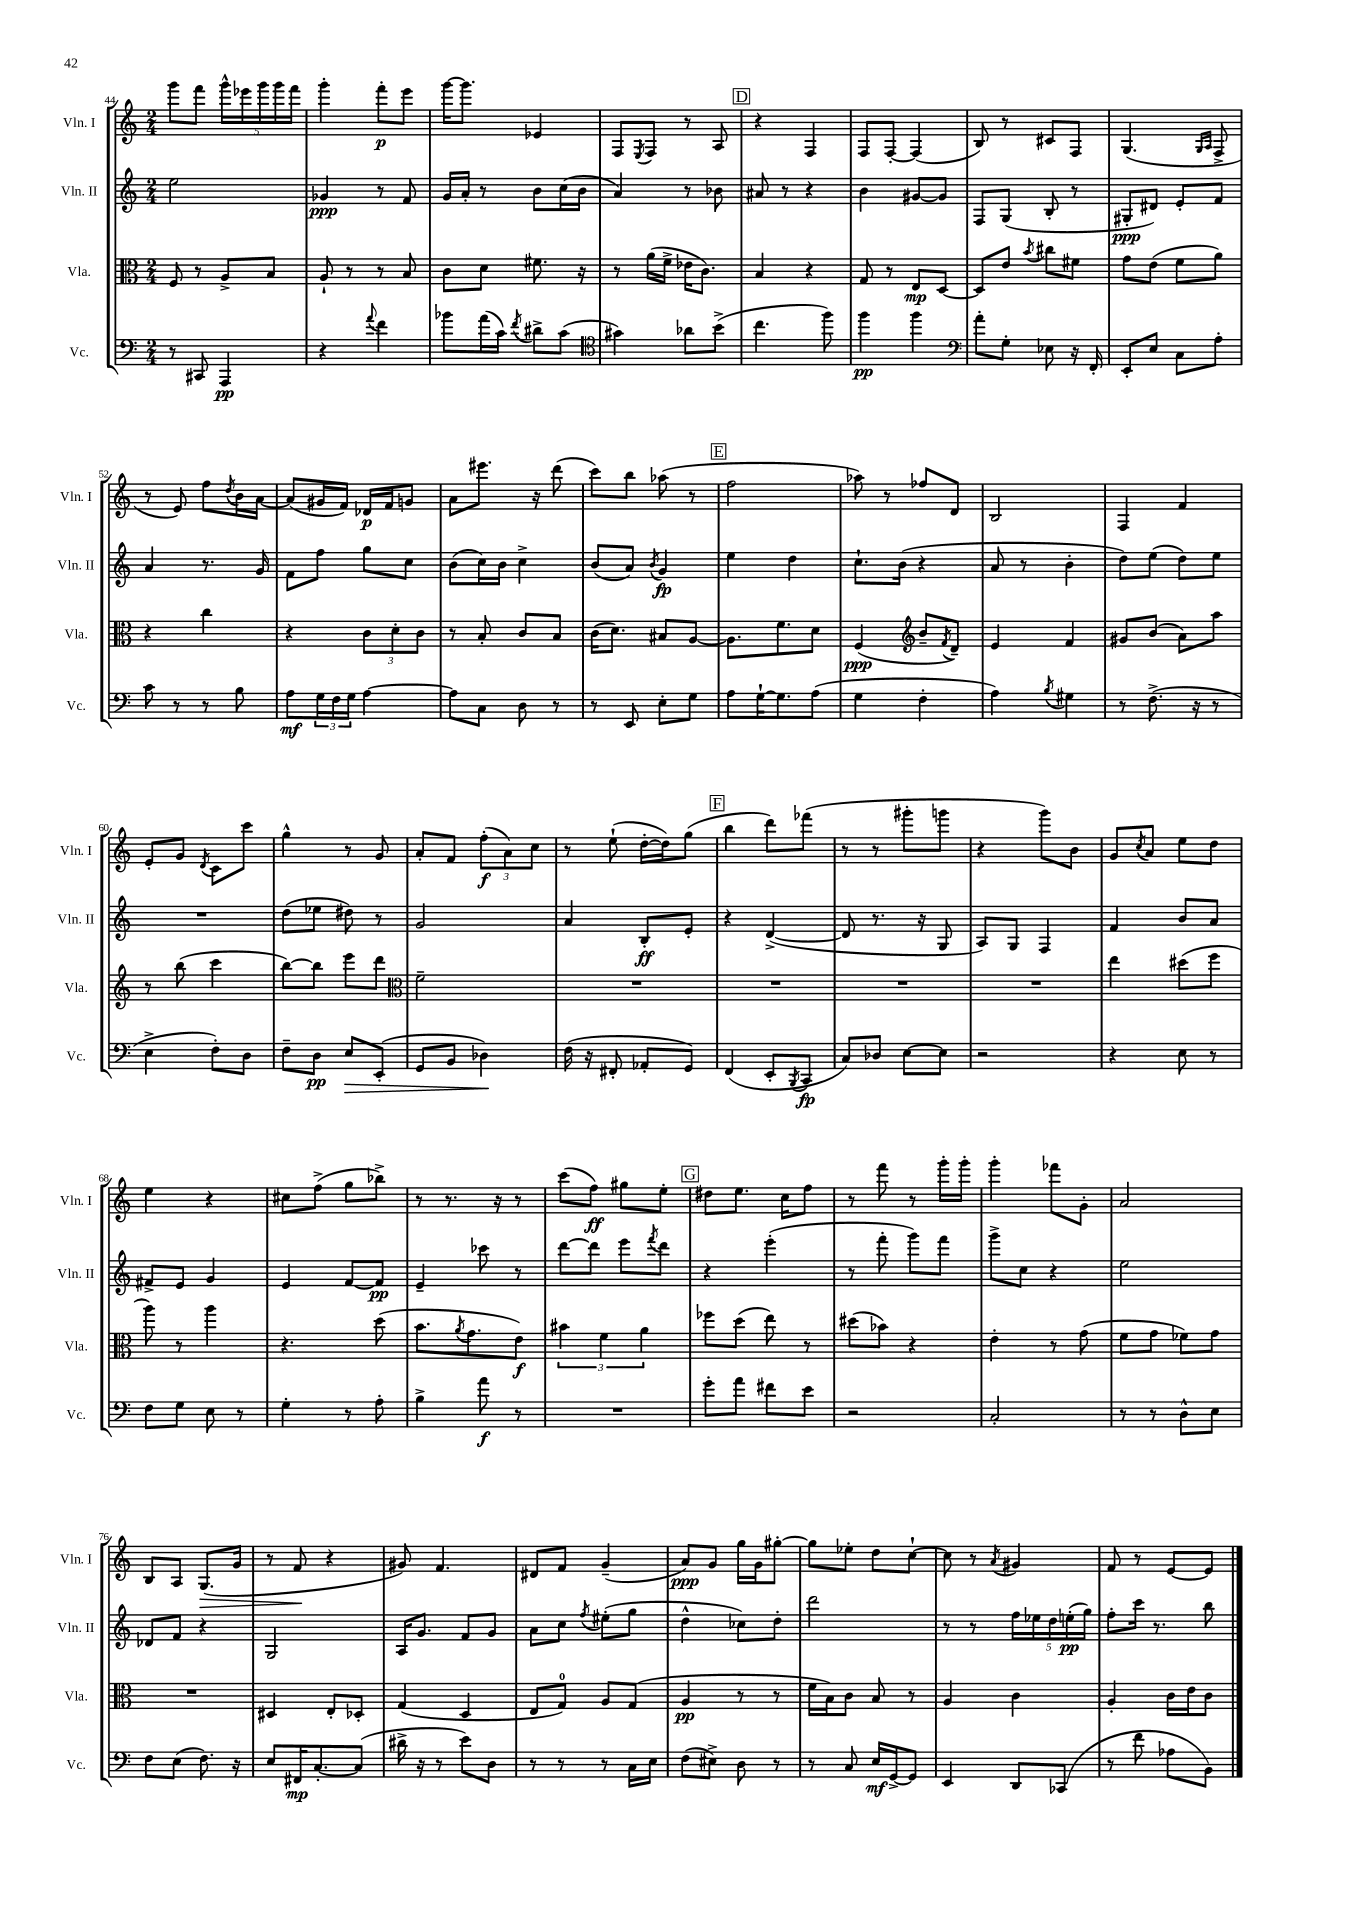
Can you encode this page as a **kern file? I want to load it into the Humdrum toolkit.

**kern	**kern	**kern	**kern
*staff4	*staff3	*staff2	*staff1
*clefF4	*clefC3	*clefG2	*clefG2
*k[]	*k[]	*k[]	*k[]
*M2/4	*M2/4	*M2/4	*M2/4
8r	8F	2ee	8ggg
8CC#	8r	.	8fff
4AAA	8A^	.	20ggg^^
.	.	.	20eee-
.	.	.	20ggg
.	8B	.	.
.	.	.	20ggg
.	.	.	20fff
=	=	=	=
4r	8A`	4g-	4ggg'
.	8r	.	.
8qqa	.	.	.
4f	8r	8r	8fff'
.	8B	8f	8eee
=	=	=	=
8b-	8c	16g	[16ggg
.	.	16a'	8.ggg]
(16a	8d	8r	.
16c)	.	.	.
8qf	.	.	.
8d#^	8.f#	8b	4e-
(8c	.	(16cc	.
.	16r	16b	.
=	=	=	=
*clefC4	*	*	*
4g#)	8r	4a)	8F
.	.	.	8qE
.	(16a	.	8F
.	16f^	.	.
8a-	16e-	8r	8r
.	8.c)	.	.
(8b^	.	8b-	8A
=	=	=	=
4.cc	4B	8a#	4r
.	.	8r	.
.	4r	4r	4F
8ff)	.	.	.
=	=	=	=
4ff	8G	4b	8F
.	8r	.	[8F'
4ff	8E	[8g#	(4F]
.	[8D	8g#]	.
=	=	=	=
*clefF4	*	*	*
8a'	8D]	8F	8B)
8G'	8e	(8G	8r
.	8qb	.	.
8E-	8cc#	8B'	8c#
16r	8f#	8r	8F
16FF'	.	.	.
=	=	=	=
8EE'	8g	8G#'	(4.G
8E	(8e	8d#)	.
8C	8f	8e'	.
.	.	.	16qqG
.	.	.	16qqA
8A'	8a)	8f	8F^
=	=	=	=
8c	4r	4a	8r
8r	.	.	8e)
8r	4cc	8.r	8ff
.	.	.	8qdd
8B	.	.	16b
.	.	16g	[16a
=	=	=	=
8A	4r	8f	(8a]
24G	.	8ff	16g#
24F	.	.	.
.	.	.	16f)
24G	.	.	.
[4A	12c	8gg	16d-
.	.	.	16f
.	12d'	.	.
.	.	8cc	8g
.	12c	.	.
=	=	=	=
8A]	8r	(8b	8a
8C	8B'	16cc)	8.eee#
.	.	16b	.
8D	8c	4cc^	.
.	.	.	16r
8r	8B	.	(8ddd
=	=	=	=
8r	(16c	(8b	8ccc)
.	8.d)	.	.
8EE	.	8a)	8bb
.	.	8qb	.
8E'	8B#	4g	(8aa-
8G	[8A	.	8r
=	=	=	=
8A	8.A]	4ee	2ff
[16G`	.	.	.
8.G]	8.f	.	.
.	.	4dd	.
(8A	8d	.	.
=	=	=	=
4G	(4F	8.cc`	8aa-)
.	.	.	8r
.	.	(16b	.
*	*clefG2	*	*
4F'	8b~	4r	8ff-
.	8qf	.	.
.	8d~)	.	8d
=	=	=	=
4A)	4e	8a	2B
.	.	8r	.
8qB	.	.	.
4G#	4f	4b'	.
=	=	=	=
8r	8g#	8dd)	4F
(8.F^	(8b	(8ee	.
.	8a)	8dd)	4f
16r	.	.	.
8r	8aa	8ee	.
=	=	=	=
4E^	8r	2r	8e'
.	(8bb	.	8g
.	.	.	8qd
8F')	4ccc	.	8c
8D	.	.	8ccc
=	=	=	=
8F~	[8bb)	(8dd	4gg^^
8D	8bb]	8ee-	.
8E	8eee	8dd#)	8r
(8EE'	8ddd	8r	8g
=	=	=	=
*	*clefC3	*	*
8GG	2f~	2g	8a'
8BB	.	.	8f
4D-)	.	.	(12ff'
.	.	.	12a)
.	.	.	12cc
=	=	=	=
(16F	2r	4a	8r
16r	.	.	.
8FF#'	.	.	(8ee`
8AA-'	.	8B'	[16dd'
.	.	.	16dd])
8GG)	.	8e'	(8gg
=	=	=	=
(4FF	2r	4r	4bb
8EE'	.	([4d^	8ddd)
8qBBB	.	.	.
8CC	.	.	(8fff-
=	=	=	=
8C)	2r	8d]	8r
8D-	.	8.r	8r
[8E	.	.	8ggg#'
.	.	16r	.
8E]	.	8G	8ggg
=	=	=	=
2r	2r	8A)	4r
.	.	8G	.
.	.	4F	8ggg)
.	.	.	8b
=	=	=	=
4r	4ee	4f	8g
.	.	.	8qcc
.	.	.	8a
8E	(8dd#	8b	8ee
8r	8ff	8a	8dd
=	=	=	=
8F	8aa)	8f#^	4ee
8G	8r	8e	.
8E	4aa	4g	4r
8r	.	.	.
=	=	=	=
4G'	4.r	4e	8cc#
.	.	.	(8ff^
8r	.	[8f	8gg
8A'	(8dd	8f]	8bb-^)
=	=	=	=
4B^	8.b	4e~	8r
.	.	.	8.r
.	8qa	.	.
.	8.g	.	.
8a	.	8ccc-	.
.	.	.	16r
8r	8e)	8r	8r
=	=	=	=
2r	6b#	[8ddd	(8ccc
.	.	8ddd]	8ff)
.	6f	.	.
.	.	8eee	8gg#
.	6a	.	.
.	.	8qfff	.
.	.	8ddd	8ee'
=	=	=	=
8g'	8ff-	4r	8dd#
8a	(8dd	.	8.ee
8f#	8ee)	(4eee'	.
.	.	.	16cc
8e	8r	.	8ff
=	=	=	=
2r	(8dd#	8r	8r
.	8b-)	8fff'	8fff
.	4r	8ggg)	8r
.	.	8fff	16ggg'
.	.	.	16ggg'
=	=	=	=
2C'	4e'	8ggg^	4ggg'
.	.	8cc	.
.	8r	4r	8fff-
.	(8g	.	8g'
=	=	=	=
8r	8f	2ee	2a
8r	8g	.	.
8D^^	8f-)	.	.
8E	8g	.	.
=	=	=	=
8F	2r	8d-	8B
(8E	.	8f	8A
8.F)	.	4r	(8.G
16r	.	.	16g
=	=	=	=
8E	4D#	2G	8r
16FF#	.	.	8f
[8.C'	.	.	.
.	8E'	.	4r
(8C]	8D-'	.	.
=	=	=	=
16d#^	(4G	16A	8g#)
16r	.	8.g	.
8r	.	.	4.f
8e)	4D	8f	.
8D	.	8g	.
=	=	=	=
8r	8E	8a	8d#
8r	8G)	8cc	8f
.	.	8qff	.
8r	8A	(8ee#'	(4g~
16C	(8G	8gg	.
16E	.	.	.
=	=	=	=
(8F	4A	4dd^^	8a)
8E#^)	.	.	8g
8D	8r	8cc-)	16gg
.	.	.	16g
8r	8r	8dd'	[8gg#'
=	=	=	=
8r	16f	2ddd	8gg#]
.	16B)	.	.
8C	8c	.	8ee-'
16E	8B	.	8dd
[16GG^	.	.	.
8GG]	8r	.	[8cc`
=	=	=	=
4EE	4A	8r	8cc]
.	.	8r	8r
.	.	.	8qa
8DD	4c	20ff	4g#
.	.	20ee-	.
.	.	20dd	.
(8CC-	.	.	.
.	.	(20ee'	.
.	.	20gg)	.
=	=	=	=
8r	4A'	8ff'	8f
8f	.	16ccc	8r
.	.	8.r	.
8A-	16c	.	[8e
.	16e	.	.
8BB)	8c	8bb	8e]
==	==	==	==
*-	*-	*-	*-
